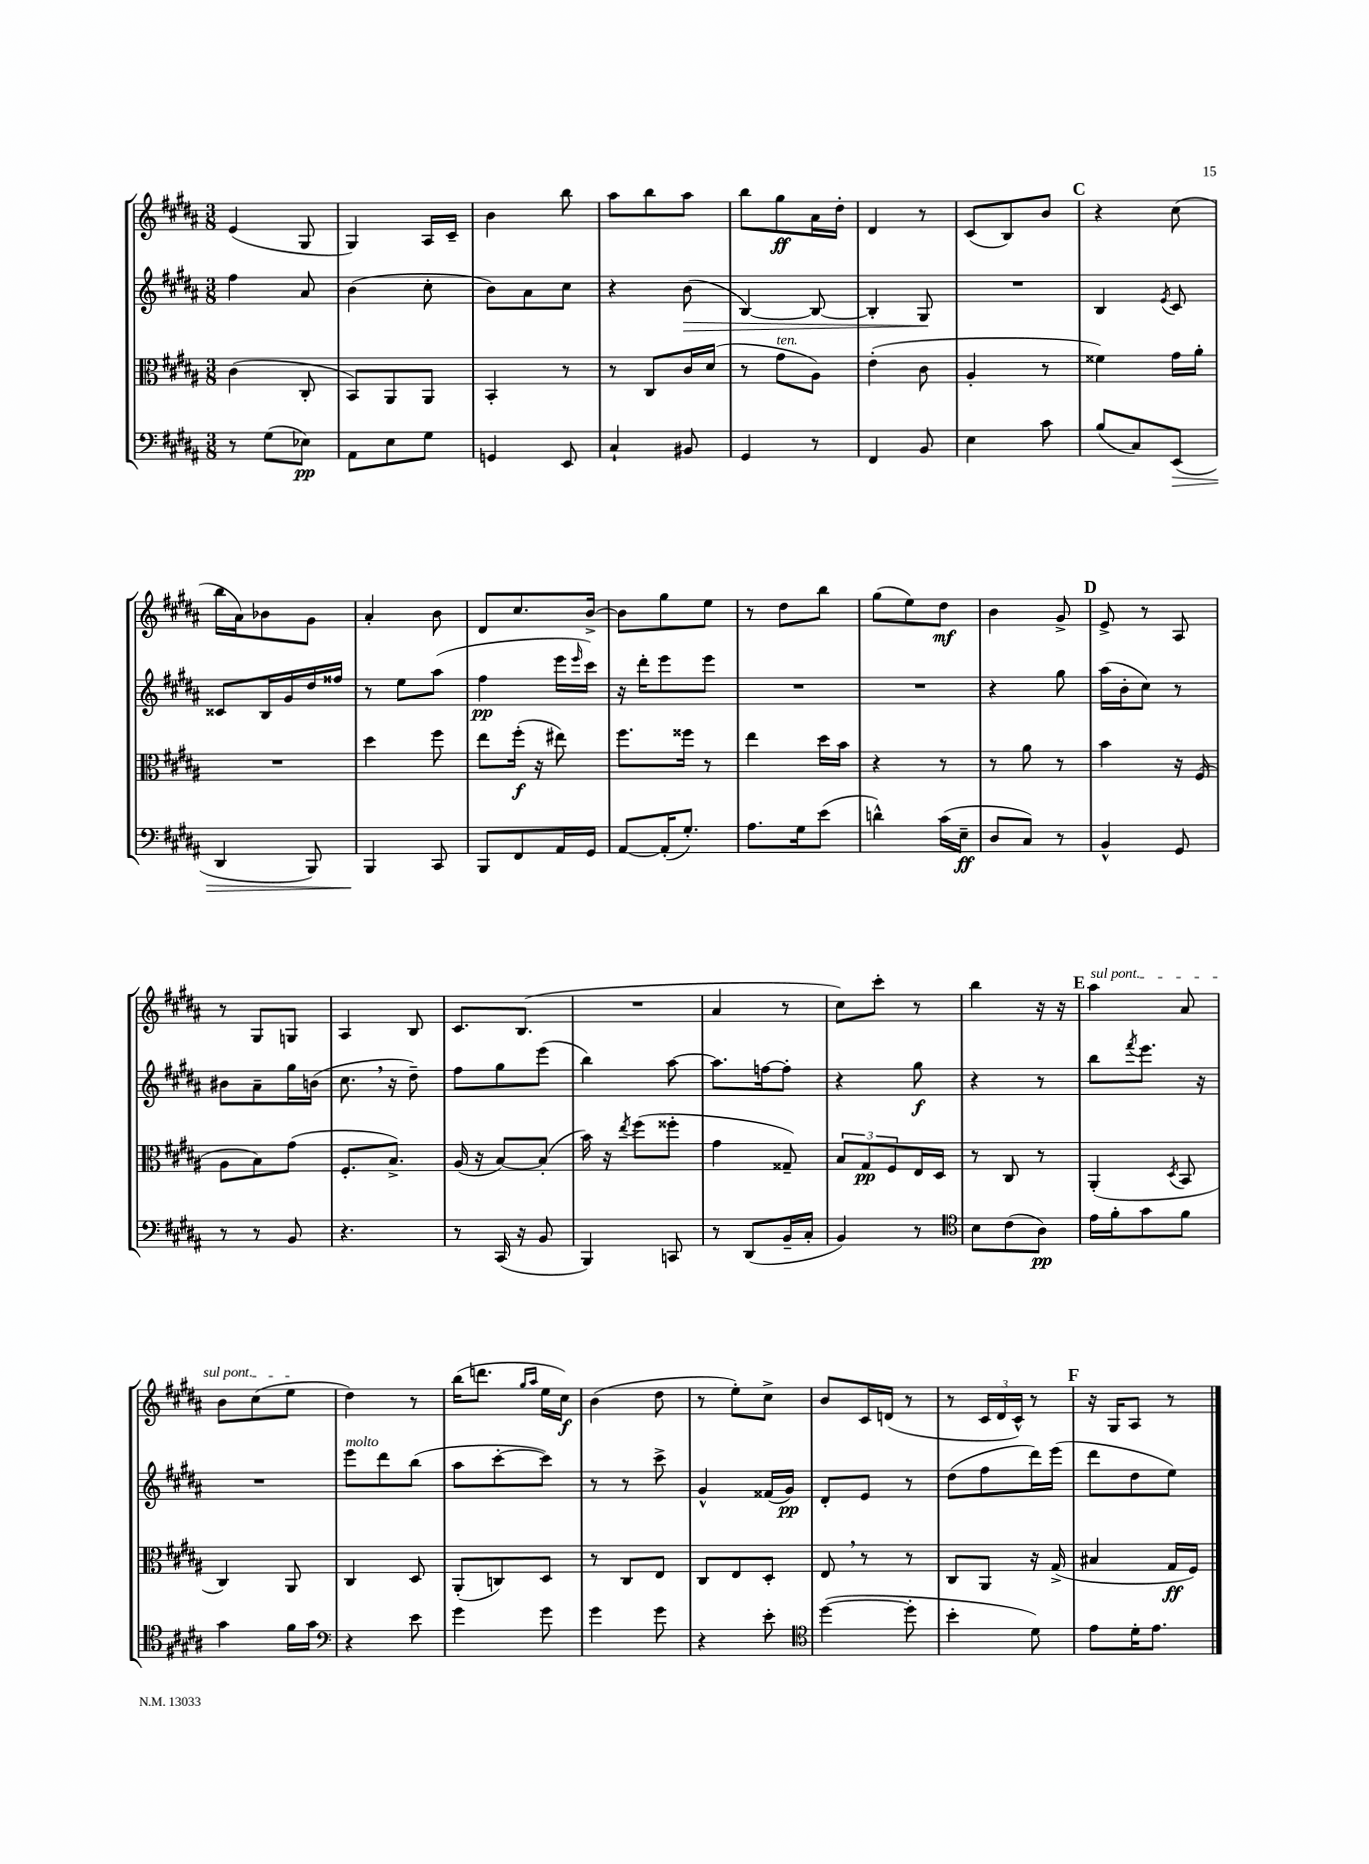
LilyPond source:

<<
\new StaffGroup <<
\new Staff = "s0" {
    \clef treble \key b \major \numericTimeSignature \time 3/8
    e'4( gis8 |
    gis4) ais16 cis'16-- |
    b'4 b''8 |
    ais''8 b''8 ais''8 |
    b''8 gis''8\ff ais'16 dis''16-. |
    dis'4 r8 |
    cis'8( b8) b'8 |
    \mark \markup { \bold "C" } r4 cis''8( |
    b''16 ais'16) bes'8 gis'8 |
    ais'4-. b'8 |
    dis'8 cis''8. b'16~-> |
    b'8 gis''8 e''8 |
    r8 dis''8 b''8 |
    gis''8( e''8) dis''8\mf |
    b'4 gis'8-> |
    \mark \markup { \bold "D" } e'8-> r8 ais8 |
    r8 gis8 g8 |
    ais4 b8 |
    cis'8. b8.( |
    R4. |
    ais'4 r8 |
    cis''8) cis'''8-. r8 |
    b''4 r16 r16 |
    \mark \markup { \bold "E" } \once \override TextSpanner.bound-details.left.text = \markup { \italic "sul pont." } ais''4\startTextSpan ais'8 |
    b'8 cis''8( e''8\stopTextSpan |
    dis''4) r8 |
    b''16( d'''8. \grace { gis''16 ais''16 } e''16 cis''16\f) |
    b'4( dis''8 |
    r8 e''8-.) cis''8-> |
    b'8 cis'16 d'16( r8 |
    r8 \tuplet 3/2 { cis'16 dis'16 cis'16-^) } r8 |
    \mark \markup { \bold "F" } r16 gis16 ais8 r8 \bar "|." |
}
\new Staff = "s1" {
    \clef treble \key b \major \numericTimeSignature \time 3/8
    fis''4 ais'8 |
    b'4( cis''8-. |
    b'8) ais'8 cis''8 |
    r4 b'8\>( |
    b4~) b8~ |
    b4-. gis8\! |
    R4. |
    \mark \markup { \bold "C" } b4 \acciaccatura { e'8 } cis'8 |
    cisis'8 b16 gis'16 dis''16 fisis''16 |
    r8 e''8 ais''8( |
    fis''4\pp e'''16 \grace { e'''16 } cis'''16) |
    r16 dis'''16-. e'''8 e'''8 |
    R4. |
    R4. |
    r4 gis''8 |
    \mark \markup { \bold "D" } ais''16( b'16-. cis''8) r8 |
    bis'8 ais'8-- gis''16 b'16( |
    cis''8. \breathe r16 dis''8--) |
    fis''8 gis''8 e'''8( |
    b''4) ais''8~ |
    ais''8. f''16~ f''8-. |
    r4 gis''8\f |
    r4 r8 |
    \mark \markup { \bold "E" } b''8 \acciaccatura { fis'''8 } e'''8. r16 |
    R4. |
    e'''8^\markup { \italic "molto" } dis'''8 b''8( |
    ais''8 cis'''8~-. cis'''8) |
    r8 r8 cis'''8-> |
    gis'4-^ fisis'16( gis'16\pp) |
    dis'8-. e'8 r8 |
    dis''8( fis''8 dis'''16) e'''16( |
    \mark \markup { \bold "F" } dis'''8 dis''8 e''8) \bar "|." |
}
\new Staff = "s2" {
    \clef alto \key b \major \numericTimeSignature \time 3/8
    cis'4( cis8-. |
    b,8) ais,8 ais,8 |
    b,4-. r8 |
    r8 cis8 cis'16 dis'16( |
    r8 gis'8^\markup { \italic "ten." } ais8) |
    e'4-.( cis'8 |
    ais4-. r8 |
    \mark \markup { \bold "C" } fisis'4) gis'16 ais'16-. |
    R4. |
    dis''4 fis''8 |
    e''8 fis''16-.\f( r16 eis''8) |
    fis''8. fisis''16 r8 |
    e''4 dis''16 b'16 |
    r4 r8 |
    r8 ais'8 r8 |
    \mark \markup { \bold "D" } b'4 r16 fis16( |
    ais8 b8) gis'8( |
    fis8.-. b8.->) |
    ais16( r16 b8~) b8-.( |
    b'16) r16 \acciaccatura { e''8 } fis''8( fisis''8-. |
    gis'4 gisis8--) |
    \tuplet 3/2 { b8 gis8\pp fis8 } e16 dis16 |
    r8 cis8 r8 |
    \mark \markup { \bold "E" } ais,4-.( \acciaccatura { dis8 } b,8 |
    cis4) ais,8 |
    cis4 dis8 |
    ais,8-.( c8) dis8 |
    r8 cis8 e8 |
    cis8 e8 dis8-. |
    e8 \breathe r8 r8 |
    cis8 ais,8 r16 gis16->( |
    \mark \markup { \bold "F" } bis4 gis16\ff fis16) \bar "|." |
}
\new Staff = "s3" {
    \clef bass \key b \major \numericTimeSignature \time 3/8
    r8 gis8( ees8\pp) |
    ais,8 e8 gis8 |
    g,4 e,8 |
    cis4-! bis,8 |
    gis,4 r8 |
    fis,4 b,8 |
    e4 cis'8 |
    \mark \markup { \bold "C" } b8( cis8) e,8\>( |
    dis,4 b,,8) |
    b,,4\! cis,8 |
    b,,8 fis,8 ais,16 gis,16 |
    ais,8~ ais,16-.( gis8.-.) |
    ais8. gis16 e'8( |
    d'4-^) cis'16( e16--\ff |
    dis8 cis8) r8 |
    \mark \markup { \bold "D" } b,4-^ gis,8 |
    r8 r8 b,8 |
    r4. |
    r8 cis,16( r16 b,8 |
    b,,4) c,8 |
    r8 dis,8( b,16-- cis16-. |
    b,4) r8 |
    \clef tenor b8 cis'8( ais8\pp) |
    \mark \markup { \bold "E" } e'16 fis'16-. gis'8 fis'8 |
    gis'4 fis'16 gis'16 |
    \clef bass r4 e'8 |
    gis'4 gis'8 |
    gis'4 gis'8 |
    r4 e'8-. |
    \clef tenor dis''4~( dis''8-. |
    b'4-. dis'8) |
    \mark \markup { \bold "F" } e'8 dis'16-. e'8. \bar "|." |
}
>>
>>
\layout { \context { \Score \remove "Bar_number_engraver" } }
